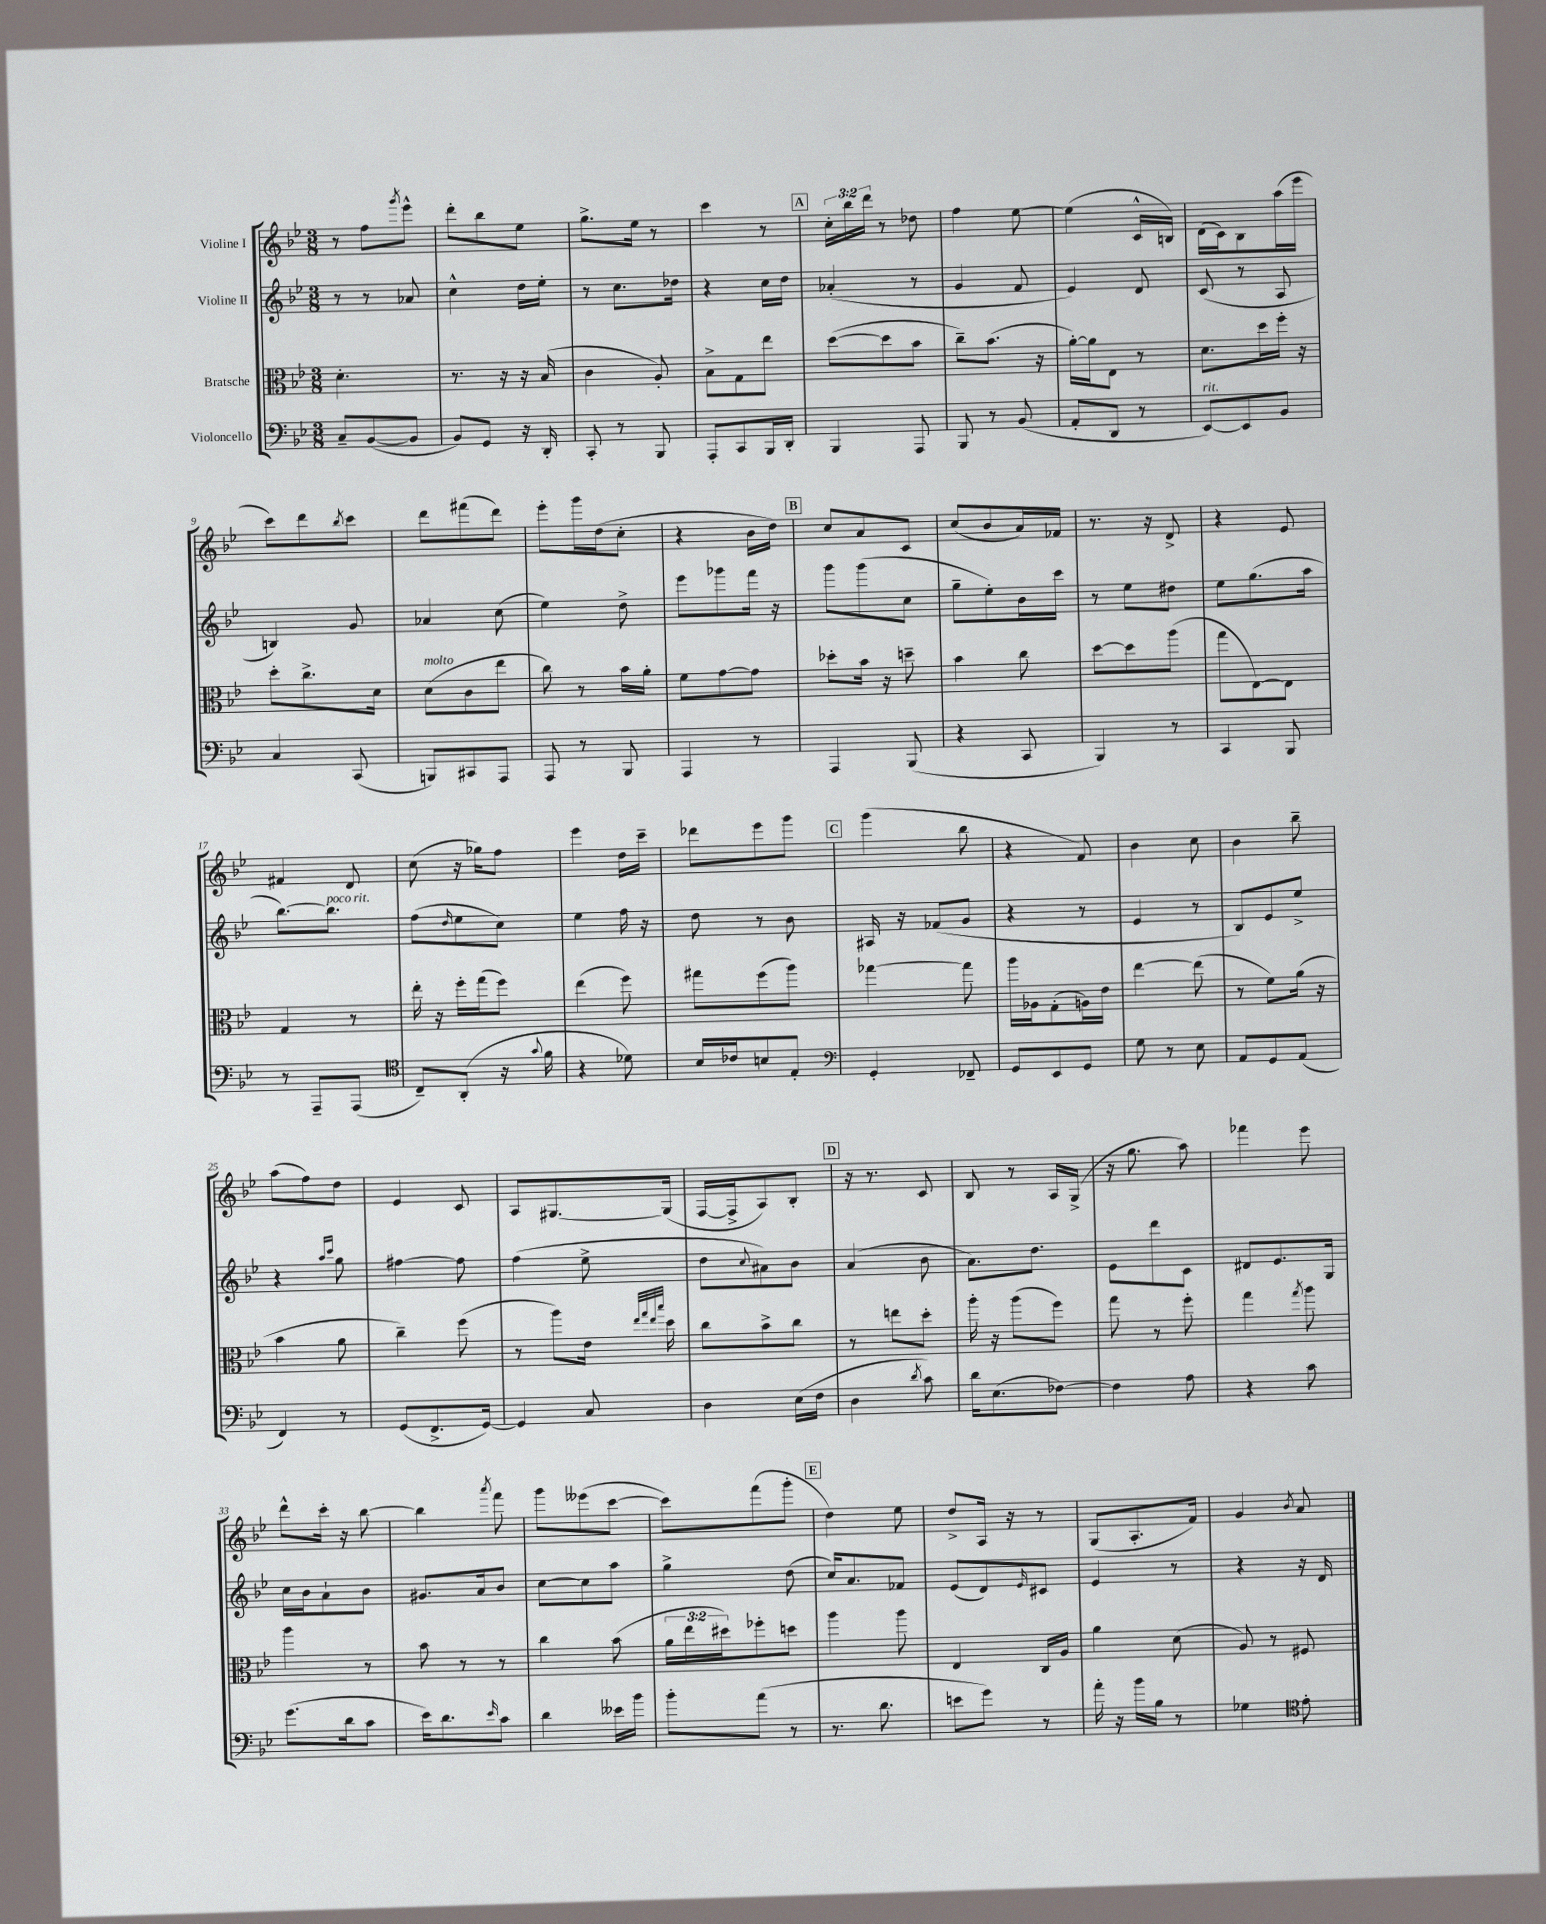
<<
\new StaffGroup <<
\new Staff = "s0" \with { instrumentName = "Violine I" } {
    \clef treble \key bes \major \numericTimeSignature \time 3/8 \override Staff.TupletNumber.text = #tuplet-number::calc-fraction-text
    r8 f''8 \acciaccatura { g'''8 } ees'''8-^ |
    d'''8-. bes''8 ees''8 |
    g''8.-> ees''16 r8 |
    c'''4 r8 |
    \mark \markup { \box "A" } \tuplet 3/2 { c''16-. bes''16 d'''16 } r8 des''8 |
    f''4 ees''8~ |
    ees''4( c'16-^ b16) |
    d'16( c'16) bes8 a''16( ees'''16 |
    c'''8) d'''8 \acciaccatura { bes''8 } c'''8 |
    d'''8 fis'''8( d'''8) |
    ees'''8-. g'''16 d''16( c''8-. |
    r4 bes'16 d''16) |
    \mark \markup { \box "B" } c''8 a'8 c'8 |
    c''8( bes'8 a'16) fes'16 |
    r8. r16 d'8-> |
    r4 ees'8 |
    fis'4 d'8 |
    c''8( r16 ges''16) f''8 |
    ees'''4 d''16 c'''16-- |
    des'''8 ees'''8 g'''8 |
    \mark \markup { \box "C" } g'''4( bes''8 |
    r4 f'8) |
    bes'4 c''8 |
    bes'4 bes''8-- |
    a''8( f''8) d''8 |
    ees'4 c'8 |
    a8 gis8.~ gis16( |
    f16~ f16-> a8) bes8-. |
    \mark \markup { \box "D" } r16 r8. c'8 |
    bes8 r8 a16 g16->( |
    r16 g''8. a''8) |
    fes'''4 ees'''8 |
    d'''8-^ c'''16-. r16 bes''8~ |
    bes''4 \acciaccatura { a'''8 } f'''8 |
    g'''8 eeses'''8( c'''8~ |
    c'''8) f'''8( g'''8-. |
    \mark \markup { \box "E" } d''4) ees''8 |
    d''8-> a16 r16 r8 |
    g8( a8.-. f'16) |
    g'4 \acciaccatura { bes'8 } a'8 \bar "|." |
}
\new Staff = "s1" \with { instrumentName = "Violine II" } {
    \clef treble \key bes \major \numericTimeSignature \time 3/8
    r8 r8 aes'8 |
    c''4-^ d''16 ees''16-. |
    r8 c''8. des''16 |
    r4 c''16 d''16 |
    \mark \markup { \box "A" } aes'4-.( r8 |
    g'4 f'8 |
    ees'4) d'8 |
    c'8( r8 a8 |
    b4) g'8 |
    aes'4 c''8( |
    ees''4) d''8-> |
    ees'''8 ges'''8 f'''16 r16 |
    \mark \markup { \box "B" } g'''8 g'''8( c''8 |
    g''8-- ees''8-.) bes'16 c'''16 |
    r8 ees''8 dis''8 |
    ees''8 g''8.( a''16 |
    bes''8.~) bes''8.^\markup { \italic "poco rit." } |
    f''8( \grace { d''16 } ees''8 c''8) |
    ees''4 f''16 r16 |
    d''8 r8 bes'8 |
    \mark \markup { \box "C" } ais16 r16 fes'8( g'8 |
    r4 r8 |
    ees'4 r8 |
    bes8) ees'8 ees''8-> |
    r4 \grace { a''16 c'''16 } g''8 |
    fis''4~ fis''8 |
    f''4( ees''8-> |
    d''8 \appoggiatura { c''8 } ais'8) bes'8 |
    \mark \markup { \box "D" } a'4( bes'8 |
    a'8.) d''8. |
    ees'8 d'''8 c'8 |
    dis'8 ees'8. g16 |
    c''16 bes'16 a'8-! bes'8 |
    gis'8. a'16 bes'8 |
    c''8~ c''8 a''8 |
    g''4-> d''8( |
    \mark \markup { \box "E" } c''16) a'8. fes'8 |
    ees'8( d'8) \grace { ees'16 } cis'8 |
    ees'4 r8 |
    r4 r16 d'16 \bar "|." |
}
\new Staff = "s2" \with { instrumentName = "Bratsche" } {
    \clef alto \key bes \major \numericTimeSignature \time 3/8 \override Staff.TupletNumber.text = #tuplet-number::calc-fraction-text
    d'4.-. |
    r8. r16 r16 bes16( |
    c'4 a8-.) |
    bes8-> g8 ees''8 |
    \mark \markup { \box "A" } d''8~( d''8 bes'8 |
    c''8--) bes'8.( r16 |
    a'16~-.) a'16 ees8 r8 |
    d'8. d''16 f''16-. r16 |
    d''8-. c''8.-> d'16 |
    d'8^\markup { \italic "molto" }( c'8 ees''8 |
    c''8) r8 bes'16 a'16-. |
    f'8 g'8~ g'8 |
    \mark \markup { \box "B" } des''8-. bes'16 r16 d''8-- |
    bes'4 c''8 |
    d''8~ d''8 a''8( |
    g''8 ees8~) ees8 |
    g4 r8 |
    ees''16-. r16 f''16-. g''16( f''8) |
    ees''4( f''8) |
    gis''8 f''8( a''8) |
    \mark \markup { \box "C" } ges''4~ ges''8 |
    a''16 aes16 g8-.( a16) ees'16 |
    ees''4~ ees''8( |
    r8 f'8) a'16( r16 |
    bes'4 a'8 |
    c''4--) f''8( |
    r8 a''8) ees'16 \grace { ees''32 g''32 ees''32 bes''32 } d''16 |
    c''8 bes'8-> c''8 |
    \mark \markup { \box "D" } r8 e''8 d''8-. |
    a''16-. r16 a''8( f''8) |
    g''8 r8 f''8-. |
    g''4 \acciaccatura { g''8 } a''8 |
    a''4 r8 |
    bes'8 r8 r8 |
    c''4 bes'8( |
    \tuplet 3/2 { a'16 ees''16 dis''16) } fes''8-. d''8 |
    \mark \markup { \box "E" } a''4 a''8 |
    ees4 c16 a16 |
    a'4 d'8( |
    a8) r8 fis8 \bar "|." |
}
\new Staff = "s3" \with { instrumentName = "Violoncello" } {
    \clef bass \key bes \major \numericTimeSignature \time 3/8
    c8-- bes,8~( bes,8 |
    bes,8) g,8 r16 d,16-. |
    c,8-. r8 bes,,8 |
    a,,8-. c,8 bes,,16 d,16-. |
    \mark \markup { \box "A" } bes,,4 a,,8 |
    bes,,8 r8 bes,8( |
    a,8-. d,8 r8 |
    ees,8~^\markup { \italic "rit." }) ees,8 bes,8 |
    c4 c,8( |
    b,,8) cis,8 a,,8 |
    a,,8 r8 bes,,8 |
    a,,4 r8 |
    \mark \markup { \box "B" } a,,4 bes,,8( |
    r4 c,8 |
    bes,,4) r8 |
    c,4 bes,,8 |
    r8 a,,8-- a,,8( |
    \clef tenor c8--) a,8-.( r16 \appoggiatura { g'8 } f'16 |
    r4 des'8) |
    bes16 ces'16 b8 ees8-. |
    \mark \markup { \box "C" } \clef bass g,4-. fes,8-- |
    g,8 ees,8 g,8 |
    g8 r8 ees8 |
    a,8 g,8 a,8( |
    f,4) r8 |
    g,8( f,8.-> g,16~) |
    g,4 c8 |
    d4 ees16( f16 |
    \mark \markup { \box "D" } d4 \acciaccatura { d'8 } c'8) |
    d'16 ees8.( fes8~) |
    fes4 a8 |
    r4 c'8 |
    g'8.( d'16 c'8 |
    ees'16) d'8. \grace { ees'16 } c'8 |
    d'4 eeses'16 bes'16 |
    bes'8-. a'8( r8 |
    \mark \markup { \box "E" } r8. d'8. |
    e'8 g'8) r8 |
    a'16-. r16 bes'16 bes16 r8 |
    ges4 \clef tenor ees'8-. \bar "|." |
}
>>
>>
